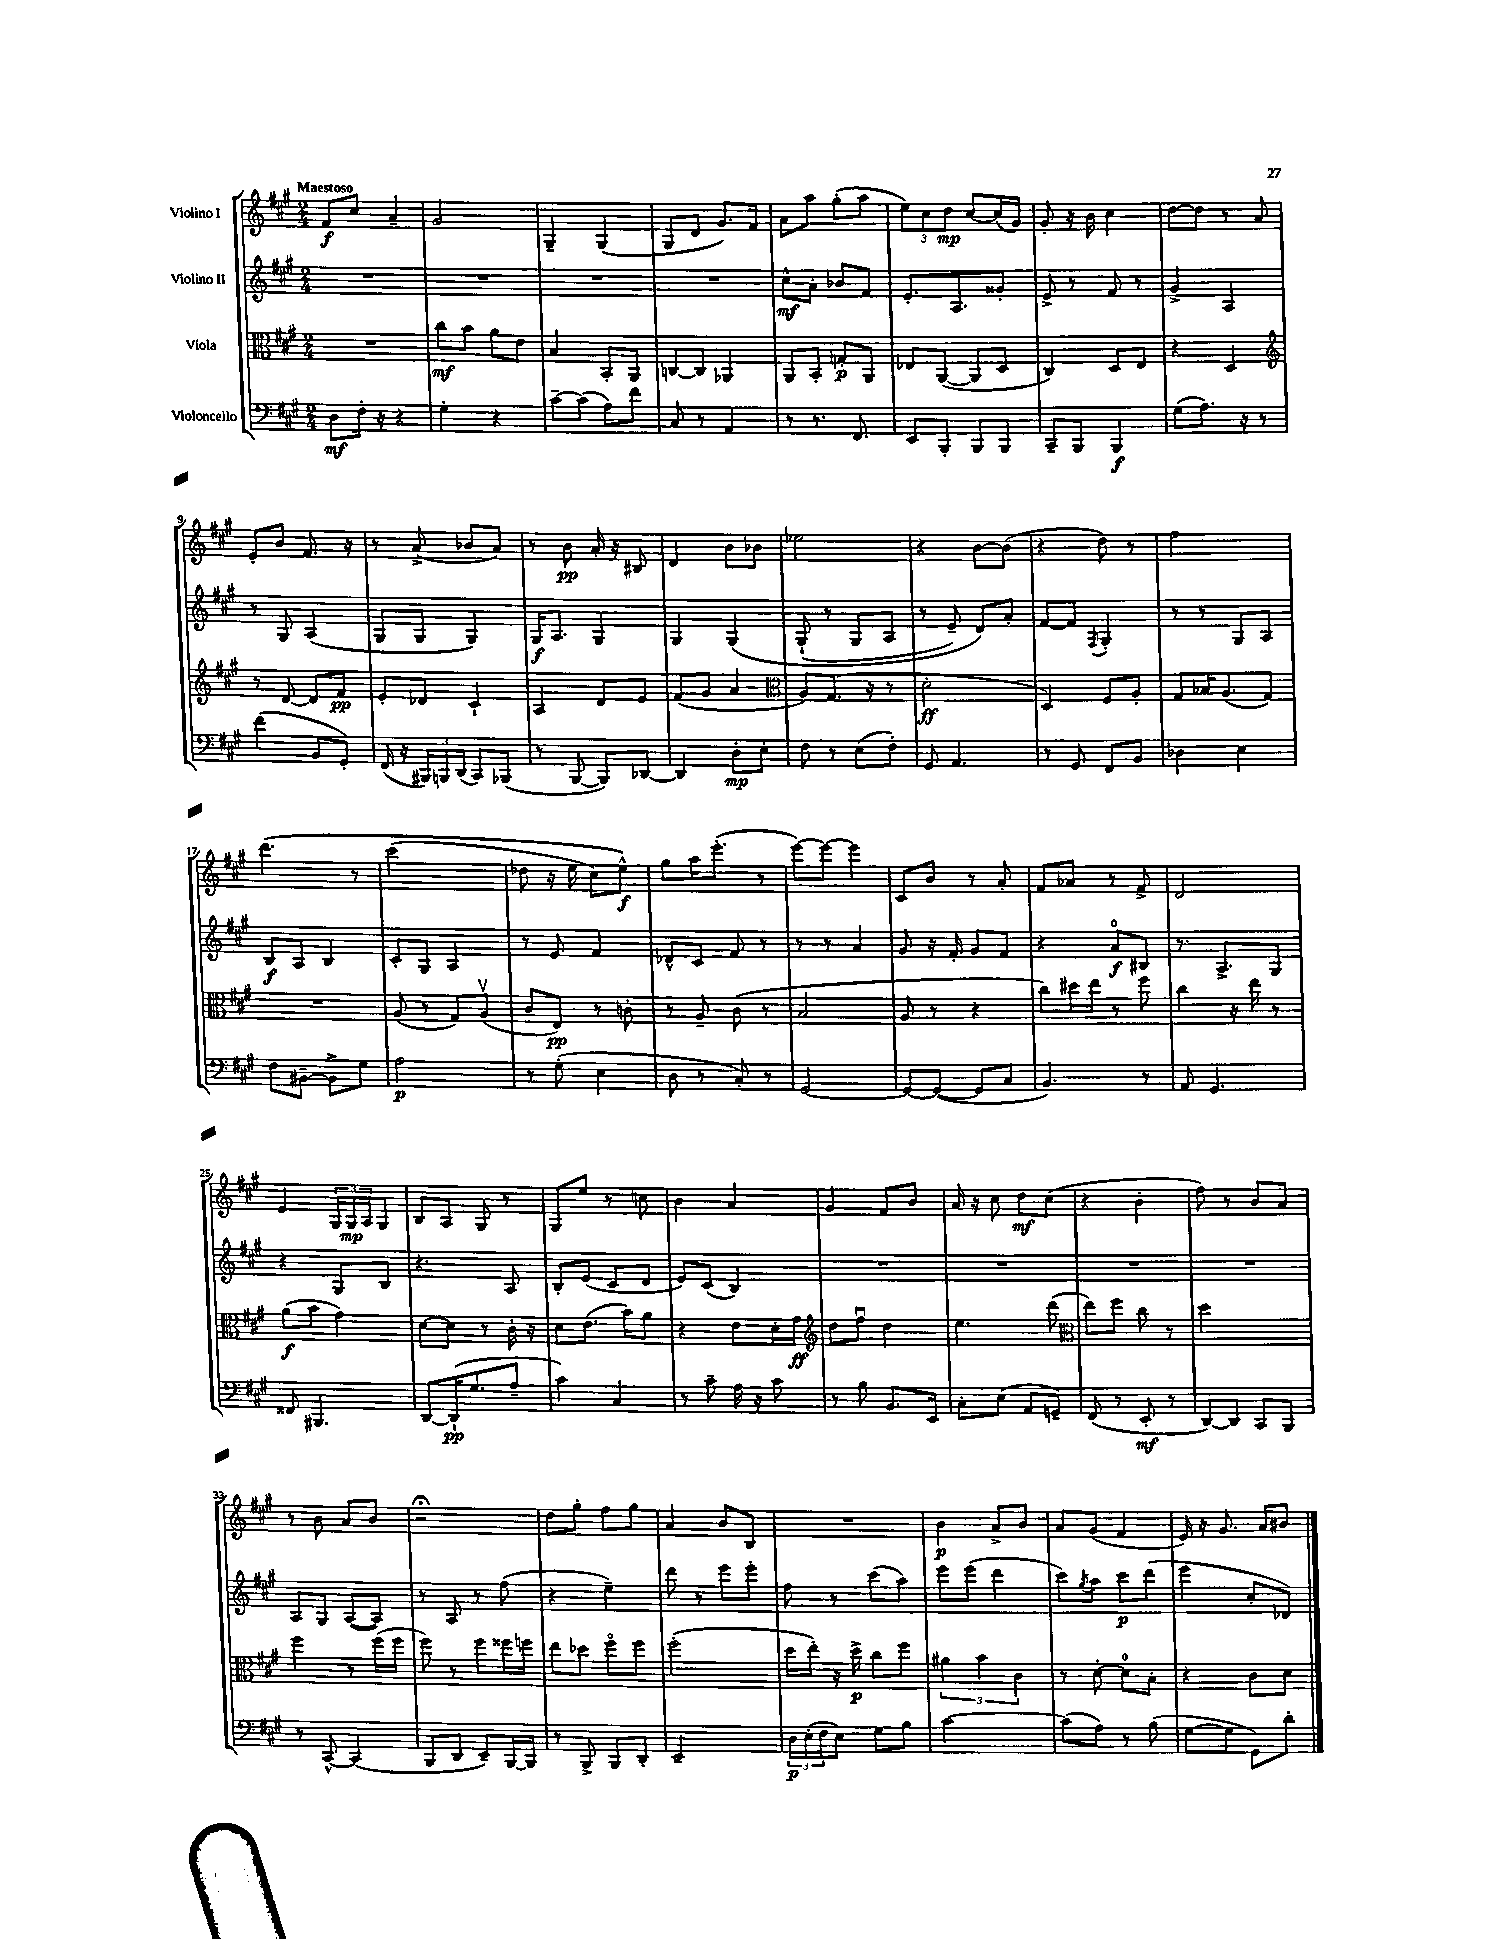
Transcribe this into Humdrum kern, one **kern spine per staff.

**kern	**dynam	**kern	**dynam	**kern	**dynam	**kern	**dynam
*part4	*part4	*part3	*part3	*part2	*part2	*part1	*part1
*staff4	*staff4	*staff3	*staff3	*staff2	*staff2	*staff1	*staff1
*I"Violoncello	*	*I"Viola	*	*I"Violino II	*	*I"Violino I	*
*clefF4	*	*clefC3	*	*clefG2	*	*clefG2	*
*k[f#c#g#]	*	*k[f#c#g#]	*	*k[f#c#g#]	*	*k[f#c#g#]	*
*M2/4	*	*M2/4	*	*M2/4	*	*M2/4	*
=1	=1	=1	=1	=1	=1	=1	=1
!	!	!	!	!	!	!LO:TX:a:B:t=Maestoso	!
8D\L	mf	2r	.	2r	.	8f#/L	f
16F#'\Jk	.	.	.	.	.	8cc#/J	.
16r	.	.	.	.	.	.	.
4r	.	.	.	.	.	4a~/	.
=2	=2	=2	=2	=2	=2	=2	=2
4G#'\	.	8cc#\L	mf	2r	.	2g#/	.
.	.	8b\J	.	.	.	.	.
4r	.	8a\L	.	.	.	.	.
.	.	8e\J	.	.	.	.	.
=3	=3	=3	=3	=3	=3	=3	=3
[8c#~\L	.	4B/	.	2r	.	4G#~/	.
(8c#\J]	.	.	.	.	.	.	.
8A\L)	.	8BB'/L	.	.	.	(4G#/	.
8f#\J	.	8AA/J	.	.	.	.	.
=4	=4	=4	=4	=4	=4	=4	=4
8C#/	.	[8Cn/L	.	2r	.	8G#/L	.
8r	.	8C/J]	.	.	.	8d/J	.
4AA/	.	4AA-X/	.	.	.	8.g#/L)	.
.	.	.	.	.	.	16f#/Jk	.
=5	=5	=5	=5	=5	=5	=5	=5
8r	.	8AA/L	.	8cc#^^\L	mf	8a\L	.
8.r	.	8BB'/J	.	8a'\J	.	8aa\J	.
.	.	8Gn'/L	p	8b-X/L	.	(8gg#'\L	.
8.FF#/	.	.	.	.	.	.	.
.	.	8AA/J	.	8f#/J	.	8aa\J	.
=6	=6	=6	=6	=6	=6	=6	=6
8EE/L	.	8E-X/L	.	8.e'/L	.	12ee\L)	.
.	.	.	.	.	.	12cc#\	.
8BBB'/J	.	([8AA/J	.	.	.	.	.
.	.	.	.	.	.	12dd\J	mp
.	.	.	.	8.A/	.	.	.
8BBB/L	.	8AA/L]	.	.	.	[8cc#/L	.
8BBB/J	.	8D/J	.	8g##X'/J	.	(16cc#/L]	.
.	.	.	.	.	.	16g#/JJ)	.
=7	=7	=7	=7	=7	=7	=7	=7
8CC#~/L	.	4C#/)	.	8e^/	.	8g#'/	.
8BBB/J	.	.	.	8r	.	16r	.
.	.	.	.	.	.	16b\	.
4BBB/	f	8D/L	.	8f#/	.	4cc#\	.
.	.	8E/J	.	8r	.	.	.
=8	=8	=8	=8	=8	=8	=8	=8
(8G#\L	.	4r	.	4g#^/	.	[8dd\L	.
8.A\J)	.	.	.	.	.	8dd\J]	.
.	.	4D/	.	4A/	.	8r	.
16r	.	.	.	.	.	.	.
8r	.	.	.	.	.	8a/	.
!!LO:LB:g=z
=9	=9	=9	=9	=9	=9	=9	=9
*	*	*clefG2	*	*	*	*	*
(4f#\	.	8r	.	8r	.	8e'/L	.
.	.	[8d/	.	8G#/	.	8b/J	.
8BB/L	.	8d/L]	.	(4A/	.	8.f#/	.
8GG#'/J)	.	8f#/J	pp	.	.	.	.
.	.	.	.	.	.	16r	.
=10	=10	=10	=10	=10	=10	=10	=10
(16FF#/	.	8e'/L	.	8G#/L	.	8r	.
16r	.	.	.	.	.	.	.
24BBB#X/LL)	.	8d-X/J	.	8G#/J	.	(8a^/	.
24BBBn/	.	.	.	.	.	.	.
(24DD/JJ	.	.	.	.	.	.	.
8CC#/L)	.	4c#`/	.	4G#/)	.	8b-X/L	.
(8BBB-X/J	.	.	.	.	.	8a/J)	.
=11	=11	=11	=11	=11	=11	=11	=11
8r	.	4A/	.	16G#/KL	f	8r	.
.	.	.	.	8.A/J	.	.	.
[8BBB/	.	.	.	.	.	8b\	pp
8BBB/L])	.	8d/L	.	4G#/	.	16a'/	.
.	.	.	.	.	.	16r	.
[8DD-X/J	.	8e/J	.	.	.	8B#X/	.
=12	=12	=12	=12	=12	=12	=12	=12
4DD-/]	.	(8f#/L	.	4G#/	.	4d/	.
.	.	8g#/J	.	.	.	.	.
8D'\L	mp	4a/	.	(4G#/	.	8b\L	.
8E'\J	.	.	.	.	.	8b-X\J	.
=13	=13	=13	=13	=13	=13	=13	=13
*	*	*clefC3	*	*	*	*	*
8F#\	.	8A/L)	.	(8G#`/	.	2ee-X\	.
8r	.	(8.G#/J	.	8r	.	.	.
(8E\L	.	.	.	8G#/L	.	.	.
.	.	16r	.	.	.	.	.
8F#'\J)	.	8r	.	8A/J	.	.	.
=14	=14	=14	=14	=14	=14	=14	=14
8GG#/	.	2d'\	ff	8r	.	4r	.
4.AA/	.	.	.	8e~/)	.	.	.
.	.	.	.	8d/L)	.	[8b\L	.
.	.	.	.	8a'/J	.	(8b\J]	.
=15	=15	=15	=15	=15	=15	=15	=15
8r	.	4D/)	.	[8f#/L	.	4r	.
8GG#/	.	.	.	8f#/J]	.	.	.
.	.	.	.	8qF#/	.	.	.
8FF#/L	.	8F#/L	.	4G#'/	.	8dd\)	.
8BB/J	.	8A'/J	.	.	.	8r	.
=16	=16	=16	=16	=16	=16	=16	=16
4D-X\	.	8G#/L	.	8r	.	2ff#\	.
.	.	16B-X/K	.	8r	.	.	.
.	.	(8.A/	.	.	.	.	.
4E\	.	.	.	8G#/L	.	.	.
.	.	8G#/J)	.	8A/J	.	.	.
!!LO:LB:g=z
=17	=17	=17	=17	=17	=17	=17	=17
8F#\L	.	2r	.	8B/L	f	(4.ddd\	.
[8BB#X~\J	.	.	.	8A/J	.	.	.
8BB#^\L]	.	.	.	4B/	.	.	.
8G#\J	.	.	.	.	.	8r	.
=18	=18	=18	=18	=18	=18	=18	=18
2A\	p	(8A/	.	8c#'/L	.	(2ccc#\	.
.	.	8r	.	8G#/J	.	.	.
.	.	8G#/L)	.	4A/	.	.	.
.	.	(8Av/J	.	.	.	.	.
=19	=19	=19	=19	=19	=19	=19	=19
8r	.	8c#/L	.	8r	.	8dd-X\	.
(8G#'\	.	8E/J)	pp	8e/	.	16r	.
.	.	.	.	.	.	16ee\	.
4E\	.	8r	.	4f#/	.	8cc#\L)	.
.	.	8cn'\	.	.	.	8ee^^\J)	f
=20	=20	=20	=20	=20	=20	=20	=20
8D\	.	8r	.	8d-X^^/L	.	8gg#\L	.
8r	.	8A~/	.	8c#/J	.	16aa\K	.
.	.	.	.	.	.	(8.eee'\J	.
8C#'/)	.	(8c#\	.	8f#/	.	.	.
8r	.	8r	.	8r	.	8r	.
=21	=21	=21	=21	=21	=21	=21	=21
[2GG#/	.	2B/	.	8r	.	[8eee\L)	.
.	.	.	.	8r	.	8eee\J_	.
.	.	.	.	4a/	.	4eee\]	.
=22	=22	=22	=22	=22	=22	=22	=22
8GG#/L_	.	8A/	.	8g#/	.	8c#/L	.
(8GG#/J_	.	8r	.	16r	.	8b/J	.
.	.	.	.	16f#'/	.	.	.
8GG#/L]	.	4r	.	8g#/L	.	8r	.
8C#/J	.	.	.	8f#/J	.	8a'/	.
=23	=23	=23	=23	=23	=23	=23	=23
4.BB/)	.	8cc#\L)	.	4r	.	8f#/L	.
.	.	16dd#X\L	.	.	.	8a-X/J	.
.	.	16ee\JJ	.	.	.	.	.
.	.	8r	.	8a/L	f	8r	.
8r	.	8ff#\	.	8B#X/J	.	8f#^/	.
=24	=24	=24	=24	=24	=24	=24	=24
8AA/	.	4cc#\	.	8.r	.	2d/	.
4.GG#/	.	.	.	.	.	.	.
.	.	.	.	8.A^/L	.	.	.
.	.	16r	.	.	.	.	.
.	.	16ee\	.	.	.	.	.
.	.	8r	.	8G#/J	.	.	.
!!LO:LB:g=z
=25	=25	=25	=25	=25	=25	=25	=25
8FF##X/	.	(8a\L	f	4r	.	4e/	.
4.BBB#X/	.	8b\J	.	.	.	.	.
.	.	4g#\)	.	8G#/L	.	24G#/LL	.
.	.	.	.	.	.	24G#/	mp
.	.	.	.	.	.	24A/J	.
.	.	.	.	8B/J	.	8G#/J	.
=26	=26	=26	=26	=26	=26	=26	=26
[8DD/L	.	[8d\L	.	4.r	.	8B/L	.
(16DD`/K]	pp	8d\J]	.	.	.	8A/J	.
8.G#/	.	.	.	.	.	.	.
.	.	8r	.	.	.	8G#/	.
8A~/J	.	16c#'\	.	8A/	.	8r	.
.	.	16r	.	.	.	.	.
=27	=27	=27	=27	=27	=27	=27	=27
4c#\)	.	8d\L	.	8B'/L	.	8G#/L	.
.	.	(8.e\J	.	(8e/J	.	8ee/J	.
4C#/	.	.	.	8c#/L	.	8r	.
.	.	16b\KL)	.	.	.	.	.
.	.	8a\J	.	8d/J	.	8ccn\	.
=28	=28	=28	=28	=28	=28	=28	=28
8r	.	4r	.	8e/L)	.	4b\	.
8c#~\	.	.	.	(8c#/J	.	.	.
16A\	.	8e\L	.	4B/)	.	4a/	.
16r	.	.	.	.	.	.	.
8c#\	.	16d'\L	.	.	.	.	.
.	.	16g#\JJ	ff	.	.	.	.
=29	=29	=29	=29	=29	=29	=29	=29
*	*	*clefG2	*	*	*	*	*
8r	.	8dd\L	.	2r	.	4g#/	.
8B\	.	8ff#u\J	.	.	.	.	.
8.BB/L	.	4dd\	.	.	.	8f#/L	.
.	.	.	.	.	.	8b/J	.
16EE/Jk	.	.	.	.	.	.	.
=30	=30	=30	=30	=30	=30	=30	=30
8C#'\L	.	4.ee\	.	2r	.	16a/	.
.	.	.	.	.	.	16r	.
(8E\J	.	.	.	.	.	8cc#\	.
8AA/L	.	.	.	.	.	8dd\L	mf
8GGn~/J)	.	(8ddd\	.	.	.	(8cc#\J	.
=31	=31	=31	=31	=31	=31	=31	=31
*	*	*clefC3	*	*	*	*	*
(8FF#/	.	8ee\L)	.	2r	.	4r	.
8r	.	8ff#\J	.	.	.	.	.
8EE'/	mf	8cc#\	.	.	.	4b'\	.
8r	.	8r	.	.	.	.	.
=32	=32	=32	=32	=32	=32	=32	=32
[8DD/L)	.	2dd\	.	2r	.	8ff#\)	.
8DD/J]	.	.	.	.	.	8r	.
8CC#/L	.	.	.	.	.	8b/L	.
8BBB/J	.	.	.	.	.	8a/J	.
!!LO:LB:g=z
=33	=33	=33	=33	=33	=33	=33	=33
8r	.	4ff#\	.	8A/L	.	8r	.
[8CC#^^/	.	.	.	8G#/J	.	8b\	.
(4CC#/]	.	8r	.	([8A/L	.	8a/L	.
.	.	(16ff#\LL	.	8A/J])	.	8b/J	.
.	.	16ff#\JJ	.	.	.	.	.
=34	=34	=34	=34	=34	=34	=34	=34
8BBB/L	.	8ff#\)	.	8r	.	2r;<	.
8DD/J	.	8r	.	8A/	.	.	.
8EE~/L)	.	8ff#\L	.	8r	.	.	.
[16BBB/L	.	16ff##X\L	.	(8ff#\	.	.	.
16BBB/JJ]	.	16ffn\JJ	.	.	.	.	.
=35	=35	=35	=35	=35	=35	=35	=35
8r	.	8ee\L	.	4r	.	8dd\L	.
8BBB^/	.	8dd-X\J	.	.	.	8gg#'\J	.
8BBB/L	.	8ff#\L	.	4ee~\)	.	8ff#\L	.
8DD'/J	.	8ff#\J	.	.	.	8gg#\J	.
=36	=36	=36	=36	=36	=36	=36	=36
2EE~/	.	(2ff#'\	.	8ddd\	.	4a/	.
.	.	.	.	8r	.	.	.
.	.	.	.	8eee\L	.	8b/L	.
.	.	.	.	8eee'\J	.	8B/J	.
=37	=37	=37	=37	=37	=37	=37	=37
24D\LL	p	16dd\LL	.	8ff#\	.	2r	.
(24E'\	.	.	.	.	.	.	.
.	.	16ee'\JJ)	.	.	.	.	.
24F#\J	.	.	.	.	.	.	.
8E\J)	.	16r	.	8r	.	.	.
.	.	16dd^\	p	.	.	.	.
8G#\L	.	8cc#\L	.	(8ccc#\L	.	.	.
8B\J	.	8ff#\J	.	8aa\J)	.	.	.
=38	=38	=38	=38	=38	=38	=38	=38
[2c#\	.	6a#X\	.	8eee\L	.	4b\	p
.	.	.	.	(8eee\J	.	.	.
.	.	6b\	.	.	.	.	.
.	.	.	.	4ddd\	.	8a^/L	.
.	.	6c#\	.	.	.	.	.
.	.	.	.	.	.	8b/J	.
=39	=39	=39	=39	=39	=39	=39	=39
(8c#\L]	.	8r	.	8ccc#\L)	.	8a/L	.
.	.	.	.	8qgg#/	.	.	.
8A\J)	.	[8d'\	.	8aa\J	.	(8g#/J	.
8r	.	8d\L]	.	8ccc#\L	p	4f#/	.
(8B\	.	8B'\J	.	(8ddd\J	.	.	.
=40	=40	=40	=40	=40	=40	=40	=40
[8G#\L	.	4r	.	4eee\	.	16e/)	.
.	.	.	.	.	.	16r	.
8G#\J]	.	.	.	.	.	8.g#/	.
8GG#\L)	.	8c#\L	.	8cc#'/L	.	.	.
.	.	.	.	.	.	16a/KL	.
8d'\J	.	8d\J	.	8d-X/J)	.	8b#X/J	.
==	==	==	==	==	==	==	==
*-	*-	*-	*-	*-	*-	*-	*-
